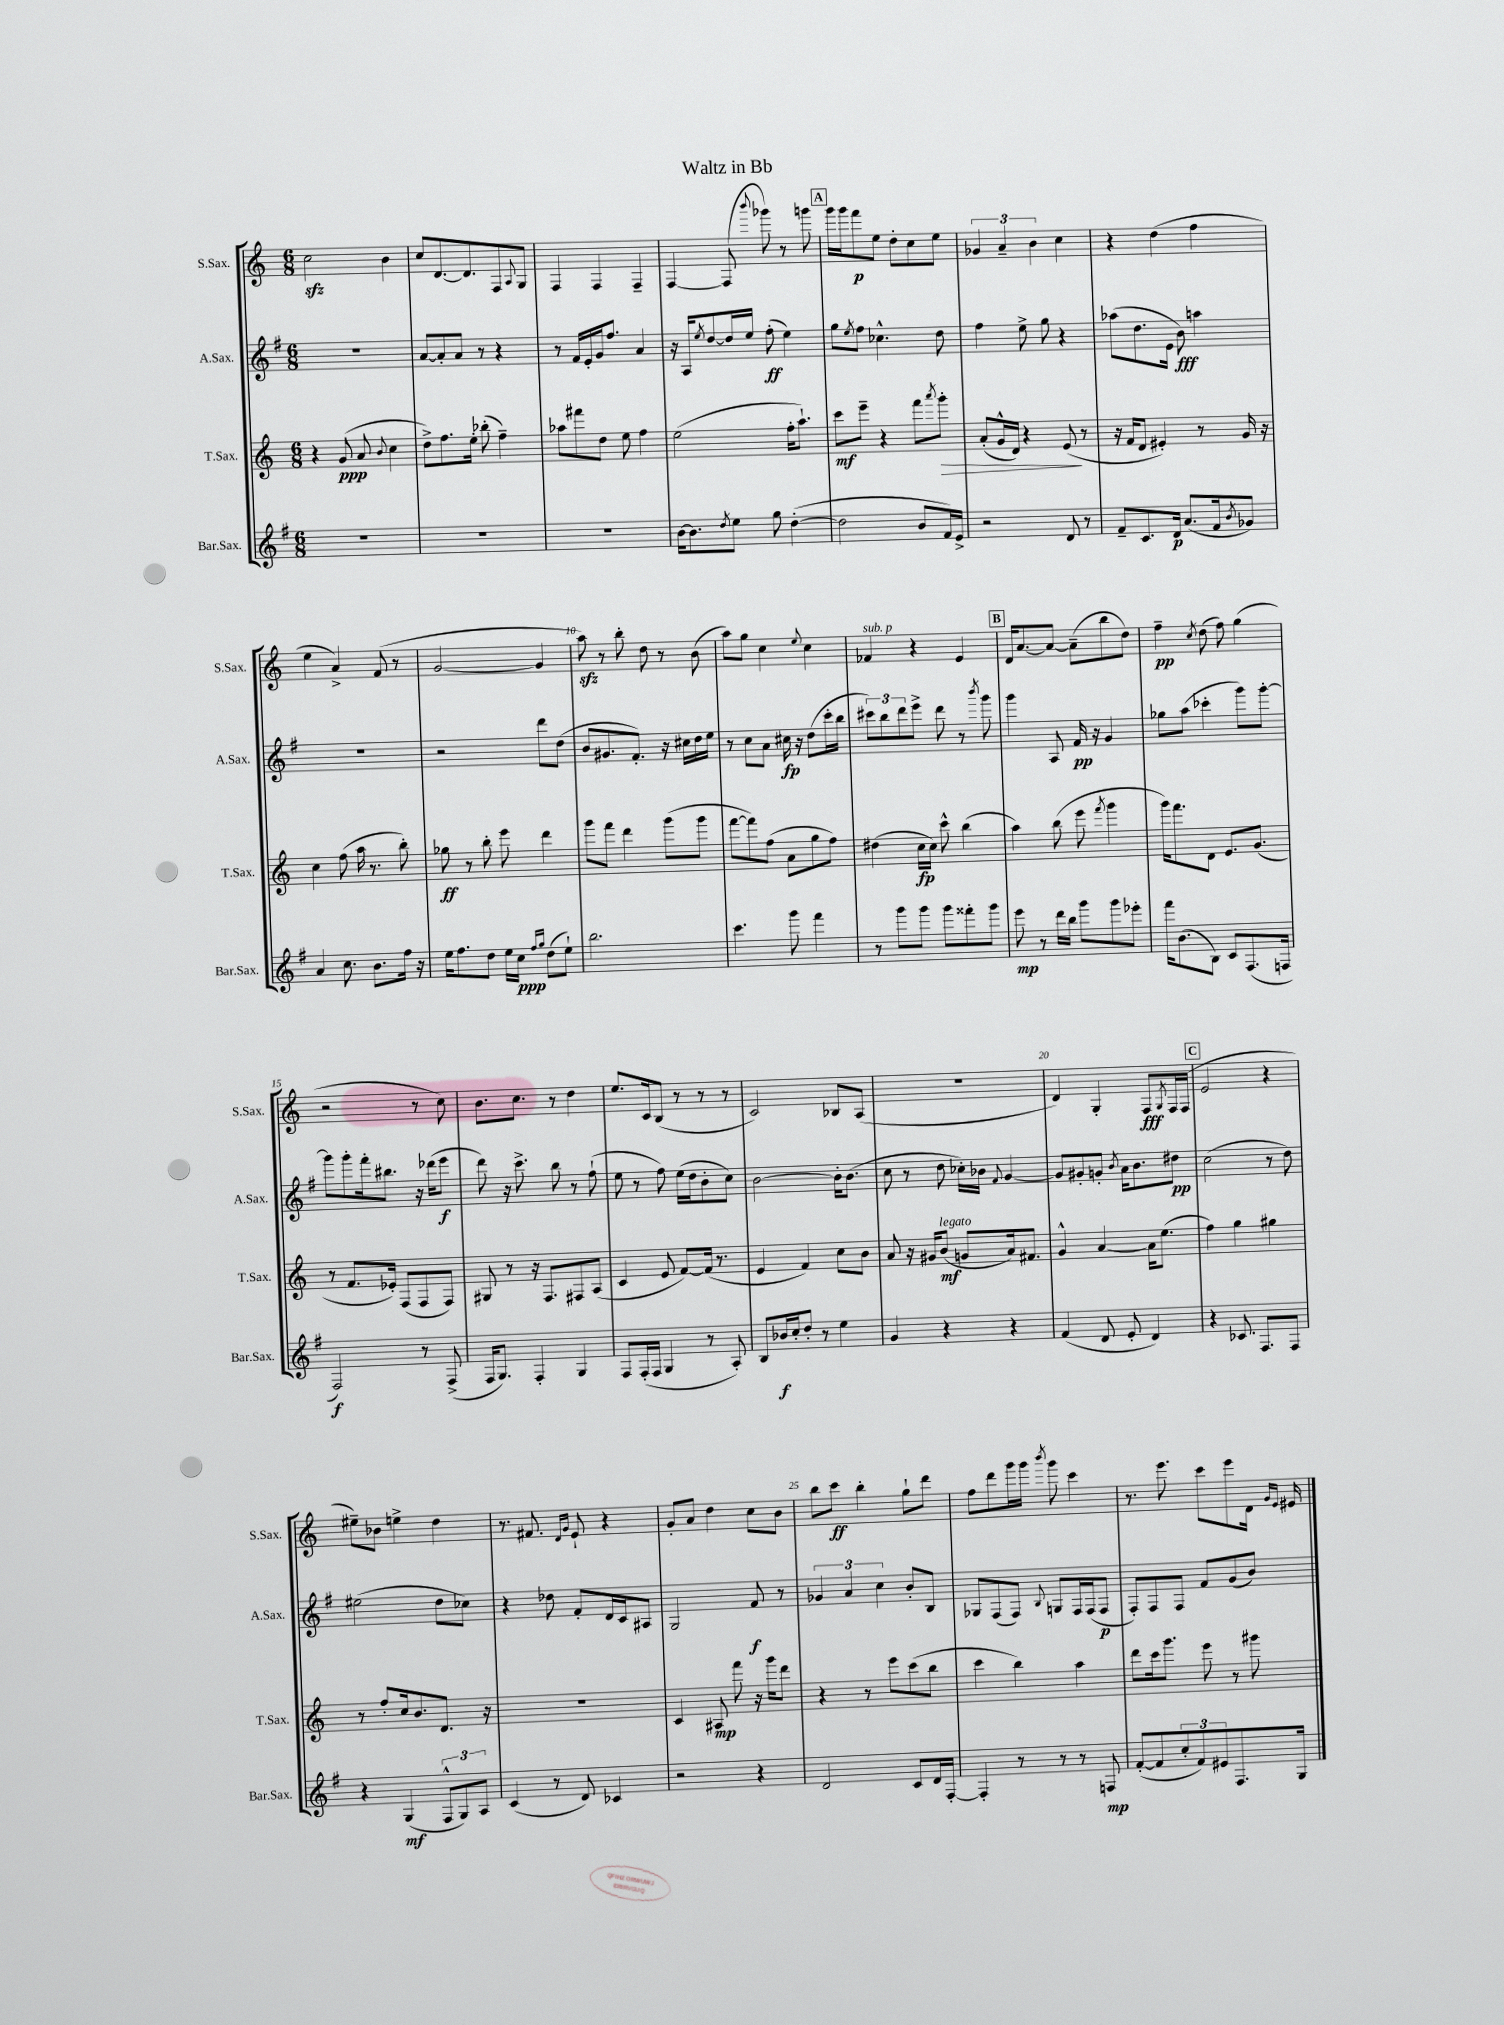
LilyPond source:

\header { title = "Waltz in Bb" }
<<
\new StaffGroup <<
\new Staff = "s0" \with { instrumentName = "S.Sax." shortInstrumentName = "S.Sax." } {
    \clef treble \key c \major \numericTimeSignature \time 6/8
    c''2\sfz b'4 |
    c''8 d'8.~ d'8. f8 \appoggiatura { a8 } g8 |
    f4 f4 f4-- |
    f4~ f8( \appoggiatura { b'''8 } ges'''8) r8 g'''8 |
    \mark \markup { \box "A" } g'''16 g'''16 f'''8\p e''8 d''8-. c''8 e''8 |
    \tuplet 3/2 { ges'4 a'4-- b'4 } c''4 |
    r4 d''4( f''4 |
    e''4 a'4->) f'8( r8 |
    g'2~ g'4 |
    a''8\sfz) r8 b''8-. d''8 r8 b'8( |
    a''8) g''8 c''4 \appoggiatura { e''8 } c''4 |
    fes'4^\markup { \italic "sub. p" } r4 e'4 |
    \mark \markup { \box "B" } d'16 a'8.~ a'8~ a'8--( b''8 d''8) |
    f''4--\pp \acciaccatura { c''8 } d''8( f''8) g''4( |
    r2 r8 c''8) |
    b'8. c''8. r8 d''4 |
    e''8. c'16 b8( r8 r8 r8 |
    c'2) bes8 a8( |
    R2. |
    d'4) g4-. f8\fff \acciaccatura { g8 } f16 f16( |
    \mark \markup { \box "C" } e'2 r4 |
    eis''8--) bes'8 e''4-> d''4 |
    r8. fis'8. \grace { d'16 g'16 } e'8-! r4 |
    g'8-. a'8 d''4 c''8 b'8 |
    b''8 c'''8\ff b''4-. g''8-! d'''8 |
    f''8 d'''8 g'''16 g'''16 \acciaccatura { b'''8 } g'''8 c'''4 |
    r8. e'''8. c'''8 e'''8 d'16 \grace { g'16 e'16 } eis'16 \bar "|." |
}
\new Staff = "s1" \with { instrumentName = "A.Sax." shortInstrumentName = "A.Sax." } {
    \clef treble \key g \major \numericTimeSignature \time 6/8
    R2. |
    a'8~ a'8-. a'8 r8 r4 |
    r8 fis'16 e'16-. g'16 fis''8. a'4 |
    r16 a16 \acciaccatura { e''8 } d''8~ d''16 e''16 fis''8-.\ff( e''4) |
    \mark \markup { \box "A" } g''8 \acciaccatura { e''8 } fis''8 ces''4.-^ d''8 |
    fis''4 e''8-> g''8 r4 |
    aes''8( d''8. e'16 b'8\fff) a''4 |
    R2. |
    r2 d'''8 d''8( |
    b'8 gis'8. fis'8.-.) r16 cis''16 d''16 e''16 |
    r8 c''8 a'8 cis''16\fp r16 d''8( c'''16-. b''16 |
    \tuplet 3/2 { cis'''8) b''8 d'''8 } e'''8-> d'''8 r8 \acciaccatura { b'''8 } g'''8 |
    \mark \markup { \box "B" } g'''4 a8 fis'16\pp r16 g'4 |
    ges''8 a''8( ces'''4-. g'''8) g'''8~-. |
    g'''8 g'''8-. fis'''16-. bis''8. r16 des'''16( e'''8\f |
    d'''8) r16 c'''8.-> b''8 r8 fis''8-!( |
    e''8 r8 fis''8) e''16( d''16 b'8-. c''8) |
    b'2~ b'16-. b'8.( |
    c''8 r8 d''8 ces''16-.) bes'16 \appoggiatura { fis'8 } g'4~ |
    g'8 gis'8-. g'8-. \acciaccatura { b'8 } a'16 b'8. dis''8\pp |
    \mark \markup { \box "C" } c''2( r8 d''8) |
    eis''2( d''8 ces''8) |
    r4 des''8 fis'8-. d'16 c'16 ais8 |
    g2 fis'8\f r8 |
    \tuplet 3/2 { ges'4 a'4 c''4 } b'8-. b8 |
    ges8 fis8( fis8) \appoggiatura { b8 } g8 fis16 fis16( fis8\p |
    fis8-.) fis8 fis8 fis'8 g'8( b'8) \bar "|." |
}
\new Staff = "s2" \with { instrumentName = "T.Sax." shortInstrumentName = "T.Sax." } {
    \clef treble \key c \major \numericTimeSignature \time 6/8
    r4 g'8\ppp( a'8 \appoggiatura { b'8 } c''4 |
    d''8->) f''8. e''16-. bes''8-.( f''4--) |
    aes''8 fis'''8 d''8 e''8 f''4 |
    e''2( f''16-. a''8.-!) |
    \mark \markup { \box "A" } c'''8\mf e'''8-- r4 f'''8 \acciaccatura { a'''8 } g'''8-.\> |
    a'8-.( g'16-^ d'16) r4 e'8\!( r8 |
    r16 f'16 d'8 eis'4-.) r8 g'16 r16 |
    c''4 f''8( a''16 r8. b''8-.) |
    ges''8\ff r8 b''8-. e'''8 d'''4 |
    g'''8 f'''8 d'''4 g'''8( g'''8 |
    f'''8~ f'''8) f''8( a'8 g''8 f''8) |
    dis''4( c''16\fp c''16) c'''8-^ b''4( |
    \mark \markup { \box "B" } a''4) b''8( e'''8 \acciaccatura { f'''8 } g'''4 |
    g'''16) f'''8. d'8 e'8. g'8.( |
    r8 f'8. ees'16-.) f8( f8 f8) |
    gis8 r8 r16 f8. fis8 a8( |
    c'4 e'8 f'8~) f'16( r8. |
    e'4 f'4) c''8 b'8 |
    a'8 r16 gis'16 b'8\mf^\markup { \italic "legato" }( g'8 a'16) fis'8. |
    g'4-^ a'4~ a'16 e''8.( |
    \mark \markup { \box "C" } f''4) g''4 gis''4 |
    r8 f''8-. c''16 b'8. d'8. r16 |
    R2. |
    c'4 ais8\mp f'''8 r16 g'''16 d'''8 |
    r4 r8 e'''8 c'''8( b''8 |
    c'''4 b''4) a''4 |
    d'''8 c'''16 g'''8. e'''8 r8 gis'''8 \bar "|." |
}
\new Staff = "s3" \with { instrumentName = "Bar.Sax." shortInstrumentName = "Bar.Sax." } {
    \clef treble \key g \major \numericTimeSignature \time 6/8
    R2. |
    R2. |
    R2. |
    b'16~ b'8. \acciaccatura { d''8 } e''8 g''8 d''4~-.( |
    \mark \markup { \box "A" } d''2 b'8 fis'16) e'16-> |
    r2 d'8 r8 |
    fis'8-- c'8. d'16\p a'8.( fis'16 \acciaccatura { b'8 } ges'8) |
    a'4 c''8. b'8. fis''16 r16 |
    e''16 fis''8. d''8 e''16 c''16\ppp \grace { fis''16 g''16 } d''8( e''8-!) |
    b''2. |
    c'''4. g'''8 fis'''4 |
    r8 g'''8 g'''8 g'''8 fisis'''8-. g'''8 |
    \mark \markup { \box "B" } e'''8\mp r8 d'''16 b''16 g'''8 g'''8 ees'''8-. |
    fis'''16 b'8.( b8) c'8 fis8.( f16 |
    fis2\f) r8 fis8->( |
    fis16 g8.) fis4-. g4 |
    fis8 fis16-.( fis16 g4 r8 a8-.) |
    b8 bes'16\f c''16-. d''8-. r8 e''4 |
    g'4 r4 r4 |
    fis'4( d'8 e'8-. d'4) |
    \mark \markup { \box "C" } r4 ces'8. fis8. fis8 |
    r4 g4\mf( \tuplet 3/2 { fis8-^ g8) a8 } |
    c'4( r8 d'8) ces'4 |
    r2 r4 |
    d'2 c'8 d'16 fis16~-. |
    fis4-. r8 r8 r8 f8\mp |
    fis'8~-.( fis'8 \tuplet 3/2 { c''8-. fis'8) eis'8 } fis8. g16 \bar "|." |
}
>>
>>
\layout { \context { \Score \override BarNumber.break-visibility = ##(#f #t #t) barNumberVisibility = #(every-nth-bar-number-visible 5) } }
